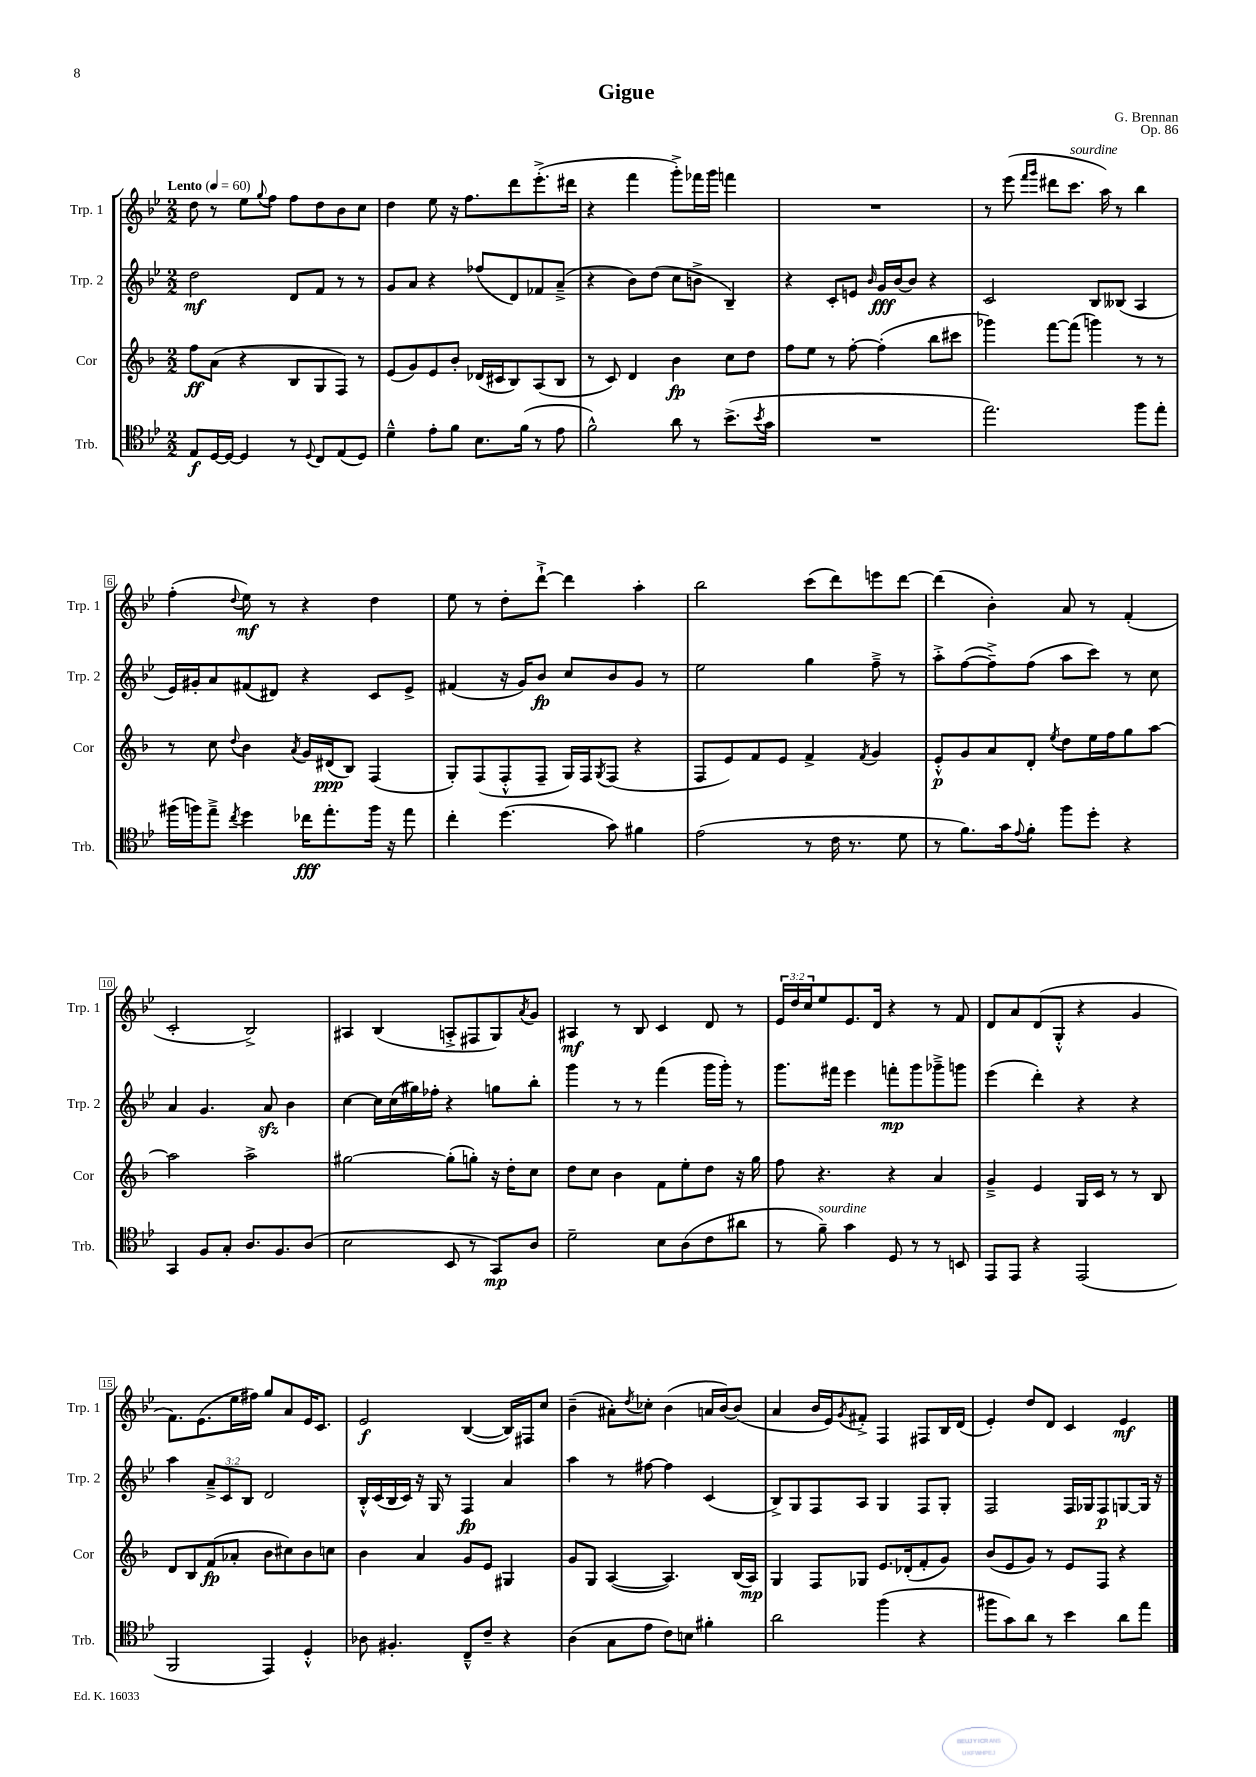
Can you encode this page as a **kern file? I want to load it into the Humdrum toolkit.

**kern	**kern	**kern	**kern
*staff4	*staff3	*staff2	*staff1
*clefC4	*clefG2	*clefG2	*clefG2
*k[b-e-]	*k[b-]	*k[b-e-]	*k[b-e-]
*M2/2	*M2/2	*M2/2	*M2/2
*MM60	*MM60	*MM60	*MM60
8E-	8ff	2dd	8dd
[16D	(8a	.	8r
16D_	.	.	.
4D]	4r	.	8ee-
.	.	.	8qqgg
.	.	.	8ff
8r	8B-	8d	8ff
8qqD	.	.	.
8C	8G	8f	8dd
(8E-	8F)	8r	8b-
8D)	8r	8r	8cc
=	=	=	=
4d~^^	(8e	8g	4dd
.	8g)	8a	.
8e-'	8e	4r	8ee-
8f	8b-'	.	16r
.	.	.	8.ff
8.B-	(16d-	(8ff-	.
.	16c#	.	.
.	8B-)	8d)	8ddd
(16f	.	.	.
8r	(8A	8f-	(8.eee-'^
8e-	8B-	(8a~^	.
.	.	.	16ddd#
=	=	=	=
2f^^)	8r	4r	4r
.	8c)	.	.
.	4d	8b-)	4fff
.	.	(8dd	.
8a	4b-	8cc	8ggg'^)
8r	.	8b^	16fff-
.	.	.	16ggg
(8.b-^	8cc	4B-~)	4fff
.	8dd	.	.
8qb-	.	.	.
16g	.	.	.
=	=	=	=
1r	8ff	4r	1r
.	8ee	.	.
.	8r	8c'	.
.	[8ff'	8e	.
.	.	16qqb-	.
.	(4ff']	16g	.
.	.	[16b-	.
.	.	8b-]	.
.	8bb-	4r	.
.	8ccc#	.	.
=	=	=	=
2.ee-)	4ggg-)	2c	8r
.	.	.	(8eee-
.	.	.	16qqfff
.	.	.	16qqggg
.	[8fff	.	8ddd#
.	(8fff]	.	8.ccc
.	4ggg)	8B-	.
.	.	.	16aa)
.	.	(8B--	8r
8ff	8r	4A	4bb-
8ee-'	8r	.	.
=	=	=	=
(16ff#	8r	16e-)	(4ff'
16ff)	.	16g#'	.
8ee-~^	8cc	8a	.
8qcc	8qqdd	.	8qqdd
4dd	4b-	(8f#	8ee-)
.	.	8d#)	8r
.	8qa	.	.
16cc-	16g	4r	4r
8.ee-'	(16d#	.	.
.	8B-)	.	.
16ff	(4F	8c	4dd
16r	.	.	.
8ee-	.	8e-^	.
=	=	=	=
4cc'	8G')	(4f#	8ee-
.	(8F	.	8r
(4.dd	8F'^^	16r	8dd'
.	.	16g)	.
.	8F~	8b-	[8ddd`^
.	16G)	8cc	4ddd]
.	16F	.	.
.	8qG	.	.
8g)	(8F	8b-	.
4f#	4r	8g	4aa'
.	.	8r	.
=	=	=	=
(2e-	8F	2ee-	2bb-
.	8e)	.	.
.	8f	.	.
.	8e	.	.
8r	4f^	4gg	(8ccc
16c	.	.	8ddd)
8.r	.	.	.
.	8qf	.	.
.	4g	8ff~^	8eee
8d	.	8r	[8ddd
=	=	=	=
8r	8e'^^	8aa'^	(4ddd]
8.f)	8g	([8ff	.
.	8a	8ff~^])	4b-')
16g	.	.	.
8qqe-	.	.	.
8f'	8d'	(8ff	.
.	8qee	.	.
8ff	8dd	8aa	8a
8dd'	16ee	8ccc)	8r
.	16ff	.	.
4r	8gg	8r	(4f'
.	[8aa	8cc	.
=	=	=	=
4GG	2aa]	4a	2c'
8F	.	4.g	.
8G'	.	.	.
8.A	2aa^	.	2B-^)
.	.	8a	.
8.F	.	.	.
.	.	4b-	.
(8A	.	.	.
=	=	=	=
2B-	[2gg#	[4cc	4A#
.	.	16cc]	(4B-
.	.	(16cc	.
.	.	16gg#)	.
.	.	16ff-'	.
8BB-	(8gg#']	4r	8A'^
8r	8gg')	.	8F#
8GG)	16r	8gg	8G)
.	16dd'	.	.
.	.	.	8qa
8A	8cc	8bb-'	8g
=	=	=	=
2d~	8dd	4ggg	4A#
.	8cc	.	.
.	4b-	8r	8r
.	.	8r	8B-
8B-	8f	(4fff	4c
(8A	8ee'	.	.
8c	8dd	16ggg	8d
.	.	16ggg')	.
8a#	16r	8r	8r
.	16gg	.	.
=	=	=	=
8r	8ff	8.ggg	24e-
.	.	.	24dd
.	.	.	24cc
8f~)	4.r	.	8ee-
.	.	16fff#	.
4g	.	4eee-	8.e-
.	.	.	16d
8D	4r	8fff'	4r
8r	.	8ggg	.
8r	4a	8ggg-~^	8r
8BB	.	8ggg	8f
=	=	=	=
8EE-	4g~^	(4eee-	8d
8EE-	.	.	8a
4r	4e	4ddd')	(8d
.	.	.	8G'^^
(2EE-	16G	4r	4r
.	16c	.	.
.	8r	.	.
.	8r	4r	4g
.	8B-	.	.
=	=	=	=
2FF	8d	4aa	8.f)
.	8B-	.	.
.	.	.	(8.e-
.	(8f	12a~^	.
.	.	12c	.
.	8a-'	.	16ee-
.	.	12B-	.
.	.	.	16ff#)
4EE-)	8b-	2d	8gg
.	8cc#)	.	8a
4D'^^	8b-	.	16e-
.	.	.	8.c
.	8cc	.	.
=	=	=	=
8A-	4b-	16B-'^^	2e-
.	.	(16c	.
4.F#'	.	16B-	.
.	.	16c)	.
.	4a	16r	.
.	.	16G	.
.	.	8r	.
8C~^^	8g	4F	([4B-
8c~	8e	.	.
4r	4G#	4a	16B-])
.	.	.	16F#
.	.	.	8cc
=	=	=	=
(4A	8g	4aa	(4b-~
.	8G	.	.
8G	([4A	8r	8a#')
.	.	.	8qdd
8e-	.	[8ff#	8cc-'
8c)	4.A])	4ff#]	(4b-
8B	.	.	.
4f#'	.	(4c	16a
.	.	.	[16b-)
.	(16B-	.	(8b-]
.	16A)	.	.
=	=	=	=
2a	4G	8B-^)	4a
.	.	8G	.
.	8F	8F	16b-
.	.	.	16e-)
.	.	.	8qg
.	8G-	8A	8f#'^
(4ff	8.e	4G	4F
.	(16d-'	.	.
4r	8f'	8F	8F#
.	8g)	8G'	16B-
.	.	.	(16d
=	=	=	=
8ff#	(8b-	2F	4e-')
8g)	8e	.	.
8a	8g)	.	8dd
8r	8r	.	8d
4b-	8e	16F	4c
.	.	16G-	.
.	8F	8F	.
8a	4r	[8G	4e-
8ee-	.	16G]	.
.	.	16r	.
==	==	==	==
*-	*-	*-	*-
